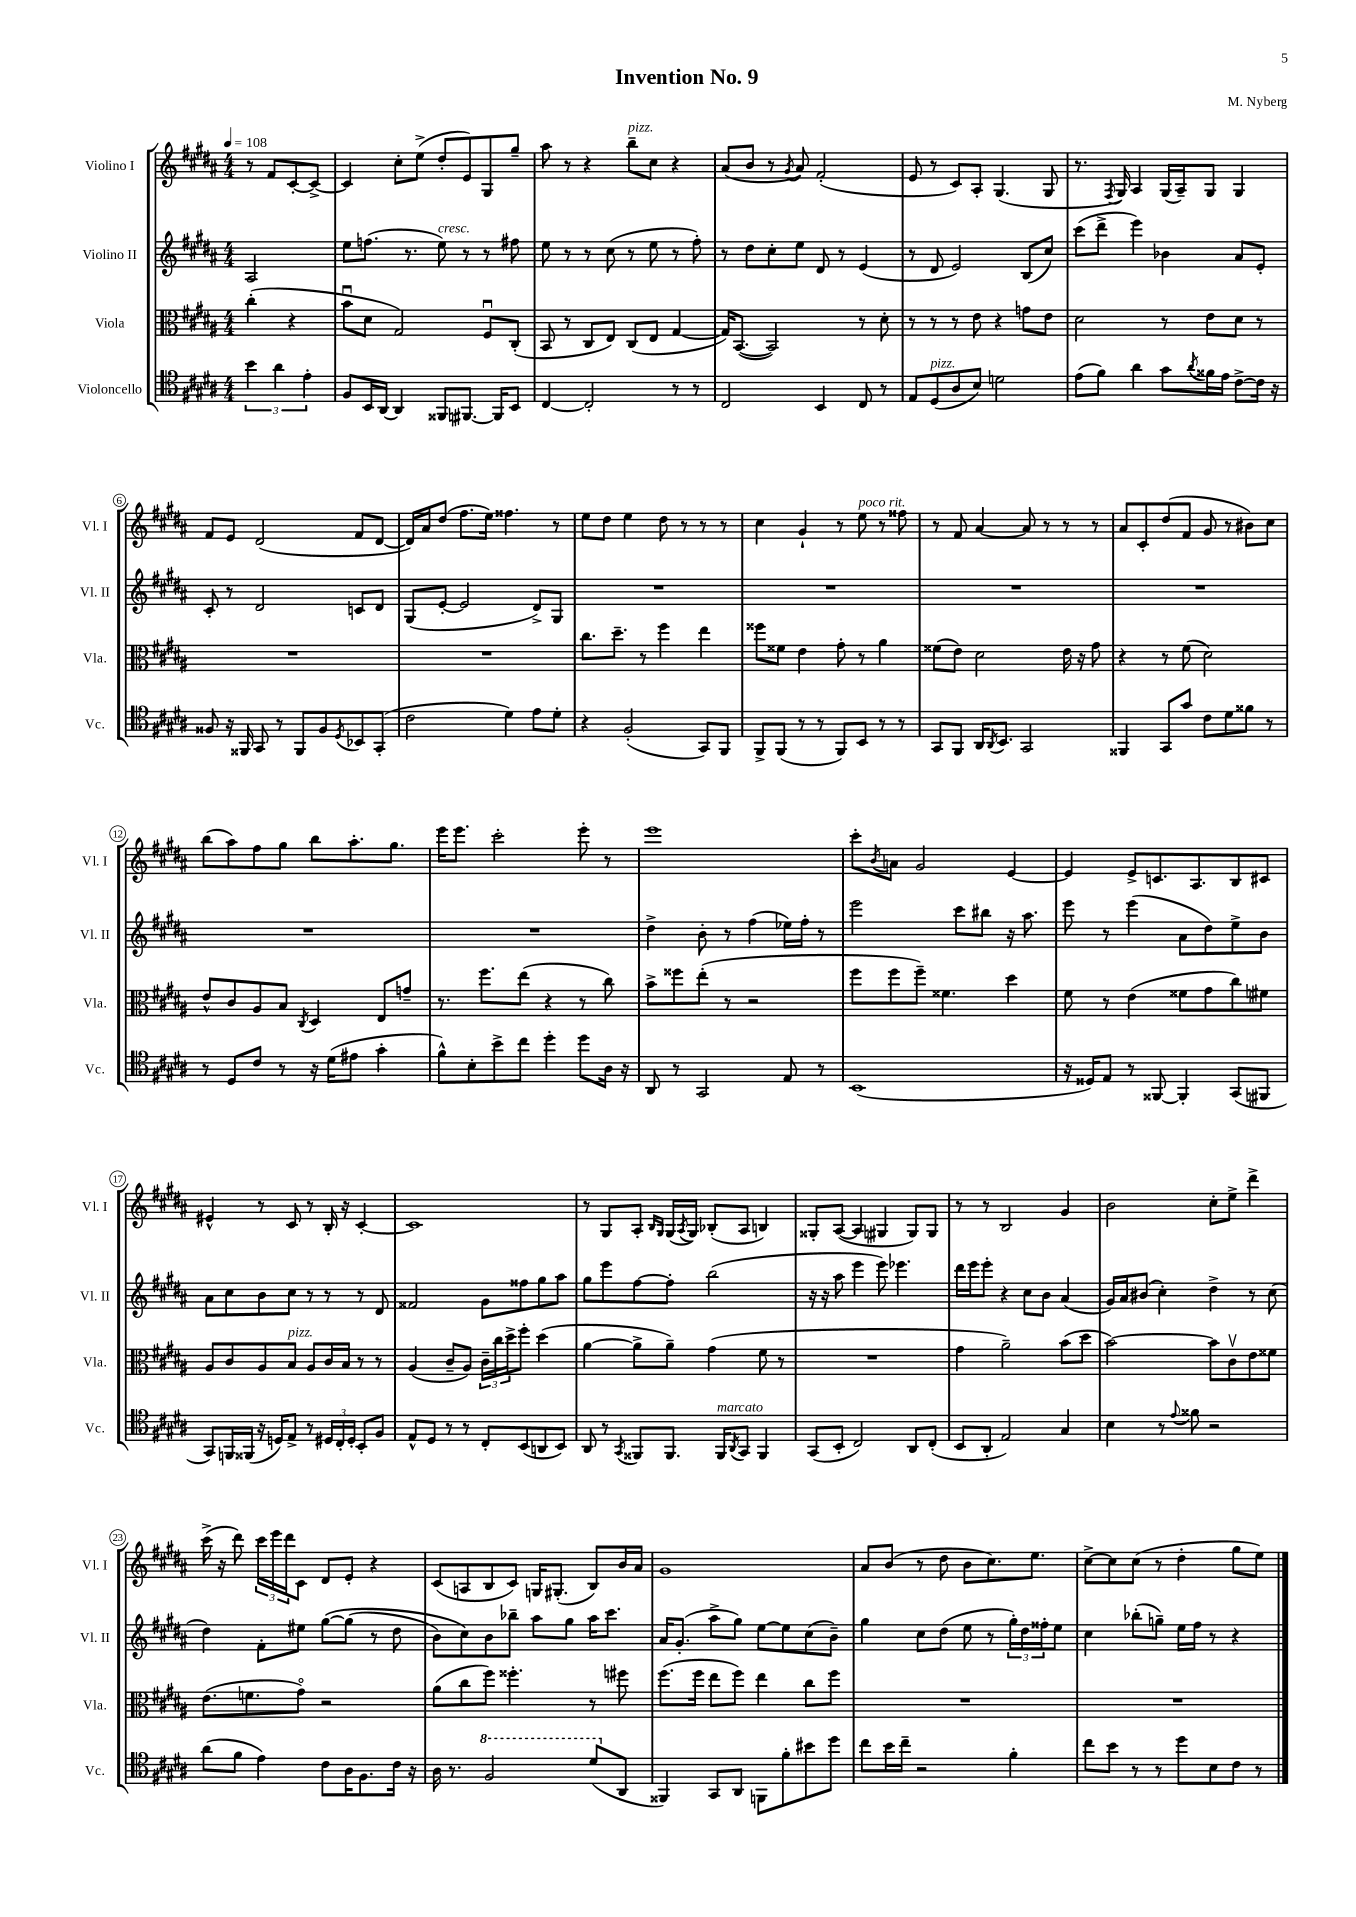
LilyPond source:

\header { title = "Invention No. 9" composer = "M. Nyberg" }
<<
\new StaffGroup <<
\new Staff = "s0" \with { instrumentName = "Violino I" shortInstrumentName = "Vl. I" } {
    \clef treble \key b \major \numericTimeSignature \time 4/4 \partial 2 \tempo 4 = 108
    r8 fis'8 cis'8~-. cis'8~-> |
    cis'4 cis''8-. e''8->( dis''8-. e'8) gis8 gis''8-- |
    ais''8 r8 r4 b''8--^\markup { \italic "pizz." } cis''8 r4 |
    ais'8( b'8 r8 \acciaccatura { gis'8 } ais'8) fis'2-.( |
    e'8 r8 cis'8) ais8-. gis4.( gis8 |
    r8. \acciaccatura { fis8 } gis16) ais4 gis16( ais16--) gis8 gis4 |
    fis'8 e'8 dis'2( fis'8 dis'8~ |
    dis'16) ais'16 dis''8( fis''8. e''16) fisis''4. r8 |
    e''8 dis''8 e''4 dis''8 r8 r8 r8 |
    cis''4 gis'4-! r8 e''8^\markup { \italic "poco rit." } r8 fisis''8 |
    r8 fis'8 ais'4~ ais'8 r8 r8 r8 |
    ais'8 cis'8-. dis''8( fis'8 gis'8 r8 bis'8) cis''8 |
    b''8( ais''8) fis''8 gis''8 b''8 ais''8.-. gis''8. |
    e'''16 e'''8. cis'''2-. e'''8-. r8 |
    e'''1 |
    cis'''8-. \acciaccatura { b'8 } a'8 gis'2 e'4~ |
    e'4 e'8-> c'8. ais8. b8 cis'8 |
    eis'4-^ r8 cis'8 r8 b16-. r16 cis'4~-. |
    cis'1 |
    r8 gis8 ais8-. \grace { b16 gis16 } gis16( \acciaccatura { ais8 } gis16) bes8-.( ais8 b4) |
    gisis8-. ais8~( ais4 gis4 gis8) gis8 |
    r8 r8 b2 gis'4 |
    b'2 cis''8-. e''8-> dis'''4-> |
    cis'''16->( r16 dis'''8) \tuplet 3/2 { cis'''16 e'''16 dis'''16 } cis'8 dis'8 e'8-. r4 |
    cis'8( a8 b8 cis'8) g16 gis8.-.( b8) b'16 ais'16 |
    gis'1 |
    ais'8 b'8( r8 dis''8 b'8 cis''8.) e''8. |
    cis''8~-> cis''8 cis''8( r8 dis''4-. gis''8 e''8) \bar "|." |
}
\new Staff = "s1" \with { instrumentName = "Violino II" shortInstrumentName = "Vl. II" } {
    \clef treble \key b \major \numericTimeSignature \time 4/4 \partial 2
    ais2 |
    e''8 f''8.( r8. e''8^\markup { \italic "cresc." }) r8 r8 fis''8 |
    e''8 r8 r8 cis''8( r8 e''8 r8 fis''8-.) |
    r8 dis''8 cis''8-. e''8 dis'8 r8 e'4( |
    r8 dis'8 e'2) b8( cis''8) |
    cis'''8( dis'''8-> e'''4) bes'4 ais'8 e'8-. |
    cis'8-. r8 dis'2 c'8 dis'8 |
    gis8( e'8~-. e'2 dis'8->) gis8 |
    R1 |
    R1 |
    R1 |
    R1 |
    R1 |
    R1 |
    dis''4-> b'8-. r8 fis''4( ees''16) fis''16-. r8 |
    e'''2 cis'''8 bis''8 r16 ais''8. |
    e'''8 r8 e'''4( ais'8 dis''8) e''8-> b'8 |
    ais'8 cis''8 b'8 cis''8 r8 r8 r8 dis'8 |
    fisis'2 gis'8 fisis''8 gis''8 ais''8 |
    gis''8 e'''8 fis''8~ fis''8-. b''2( |
    r16 r16 ais''8 e'''4 e'''8) ees'''4. |
    dis'''16 e'''16 e'''8-. r4 cis''8 b'8 ais'4( |
    gis'16) ais'16 bis'8( cis''4-.) dis''4-> r8 cis''8( |
    dis''4) fis'8-. eis''8 gis''8~\( gis''8( r8 dis''8 |
    b'8) cis''8\) b'8 bes''8-- ais''8 gis''8 ais''16 cis'''8. |
    ais'16 gis'8.-.( ais''8-> gis''8) e''8~ e''8 cis''8( b'8--) |
    gis''4 cis''8 dis''8( e''8 r8 \tuplet 3/2 { gis''16-.) dis''16 fisis''16-. } e''8 |
    cis''4 bes''8-.( g''8--) e''16 fis''16 r8 r4 \bar "|." |
}
\new Staff = "s2" \with { instrumentName = "Viola" shortInstrumentName = "Vla." } {
    \clef alto \key b \major \numericTimeSignature \time 4/4 \partial 2
    cis''4-.( r4 |
    b'8\downbow dis'8 gis2) fis8\downbow cis8-.( |
    b,8 r8 cis8 e8) cis8( e8 gis4~ |
    gis16) b,8.~( b,2) r8 dis'8-. |
    r8 r8 r8 e'8 r4 g'8 e'8 |
    dis'2 r8 e'8 dis'8 r8 |
    R1 |
    R1 |
    cis''8. dis''8.-- r8 fis''4 e''4 |
    fisis''8 fisis'8 e'4 gis'8-. r8 ais'4 |
    fisis'8( e'8) dis'2 e'16 r16 gis'8 |
    r4 r8 fis'8( dis'2) |
    e'8-^ cis'8 ais8 b8 \acciaccatura { cis8 } dis4 e8 g'8-- |
    r8. fis''8. e''8( r4 r8 cis''8) |
    b'8-> fisis''8 e''8-.( r8 r2 |
    fis''8 fis''8 fis''8--) fisis'4. dis''4 |
    fis'8 r8 e'4( fisis'8 gis'8 cis''8) fis'8 |
    ais8 cis'8 ais8 b8^\markup { \italic "pizz." } ais8 cis'16 b16 r8 r8 |
    ais4( cis'8-- ais8) \tuplet 3/2 { cis'16-- cis''16 dis''16-> } fis''8-. dis''4( |
    ais'4~ ais'8-> ais'8--) gis'4( fis'8 r8 |
    R1 |
    gis'4 ais'2--) b'8( dis''8 |
    b'2~) b'8 cis'8\upbow e'8 fisis'8 |
    e'8.( f'8. gis'8\flageolet) r2 |
    ais'8( cis''8 fis''8) fisis''4.-. r8 fis''8 |
    fis''8.( fis''16 e''8 fis''8) e''4 cis''8 fis''8 |
    R1 |
    R1 \bar "|." |
}
\new Staff = "s3" \with { instrumentName = "Violoncello" shortInstrumentName = "Vc." } {
    \clef tenor \key b \major \numericTimeSignature \time 4/4 \partial 2
    \tuplet 3/2 { b'4 ais'4 e'4-. } |
    fis8 b,16 ais,16~ ais,4 fisis,8 fis,8.~ fis,16 b,8 |
    cis4~ cis2-. r8 r8 |
    cis2 b,4 cis8 r8 |
    e8 dis8^\markup { \italic "pizz." }( ais8 b8) d'2 |
    e'8( fis'8) ais'4 gis'8 \acciaccatura { ais'8 } fisis'16 e'16 cis'8~-> cis'16 r16 |
    fisis8 r16 fisis,16 gis,8 r8 fisis,8 fisis8 \acciaccatura { dis8 } bes,8 gis,8-.( |
    cis'2 dis'4) e'8 dis'8-. |
    r4 fis2-.( gis,8) fis,8 |
    fis,8-> fis,8( r8 r8 fis,8) b,8 r8 r8 |
    gis,8 fis,8 ais,16 \acciaccatura { ais,8 } b,8. gis,2 |
    fisis,4 gis,8 gis'8 cis'8 dis'8 fisis'8 r8 |
    r8 dis8 cis'8 r8 r16 dis'16( eis'8 gis'4-. |
    fis'8-^) b8-. b'8-> cis''8 dis''4-. dis''8 ais16 r16 |
    ais,8 r8 gis,2 e8 r8 |
    b,1( |
    r16 disis16) e8 r8 fisis,8~ fisis,4-. gis,8( fis,8 |
    gis,8) f,16 fisis,16( r16 d16) e8-> r8 \tuplet 3/2 { dis16 cis16-. dis16-. } b,8-. fis8 |
    e8-^ dis8 r8 r8 cis8-. b,8( a,8 b,8) |
    ais,8 r8 \acciaccatura { gis,8 } fisis,8 fisis,8. fisis,16^\markup { \italic "marcato" } \acciaccatura { ais,8 } gis,8 fisis,4 |
    gis,8( b,8-. cis2) ais,8 cis8-.( |
    b,8 ais,8-. e2) gis4 |
    b4 r8 \appoggiatura { e'8 } fisis'8 r2 |
    ais'8( fis'8 e'4) cis'8 ais16 fis8. cis'16 r16 |
    ais16 r8. \ottava #1 fis'2 dis''8( \ottava #0 ais,8 |
    fisis,4) gis,8 ais,8 f,8 fis'8-. bis'8 dis''8 |
    cis''8 b'16 cis''16-- r2 fis'4-. |
    cis''8 b'8 r8 r8 dis''8 b8 cis'8 r8 \bar "|." |
}
>>
>>
\layout { \context { \Score \override BarNumber.stencil = #(make-stencil-circler 0.1 0.3 ly:text-interface::print) } }
